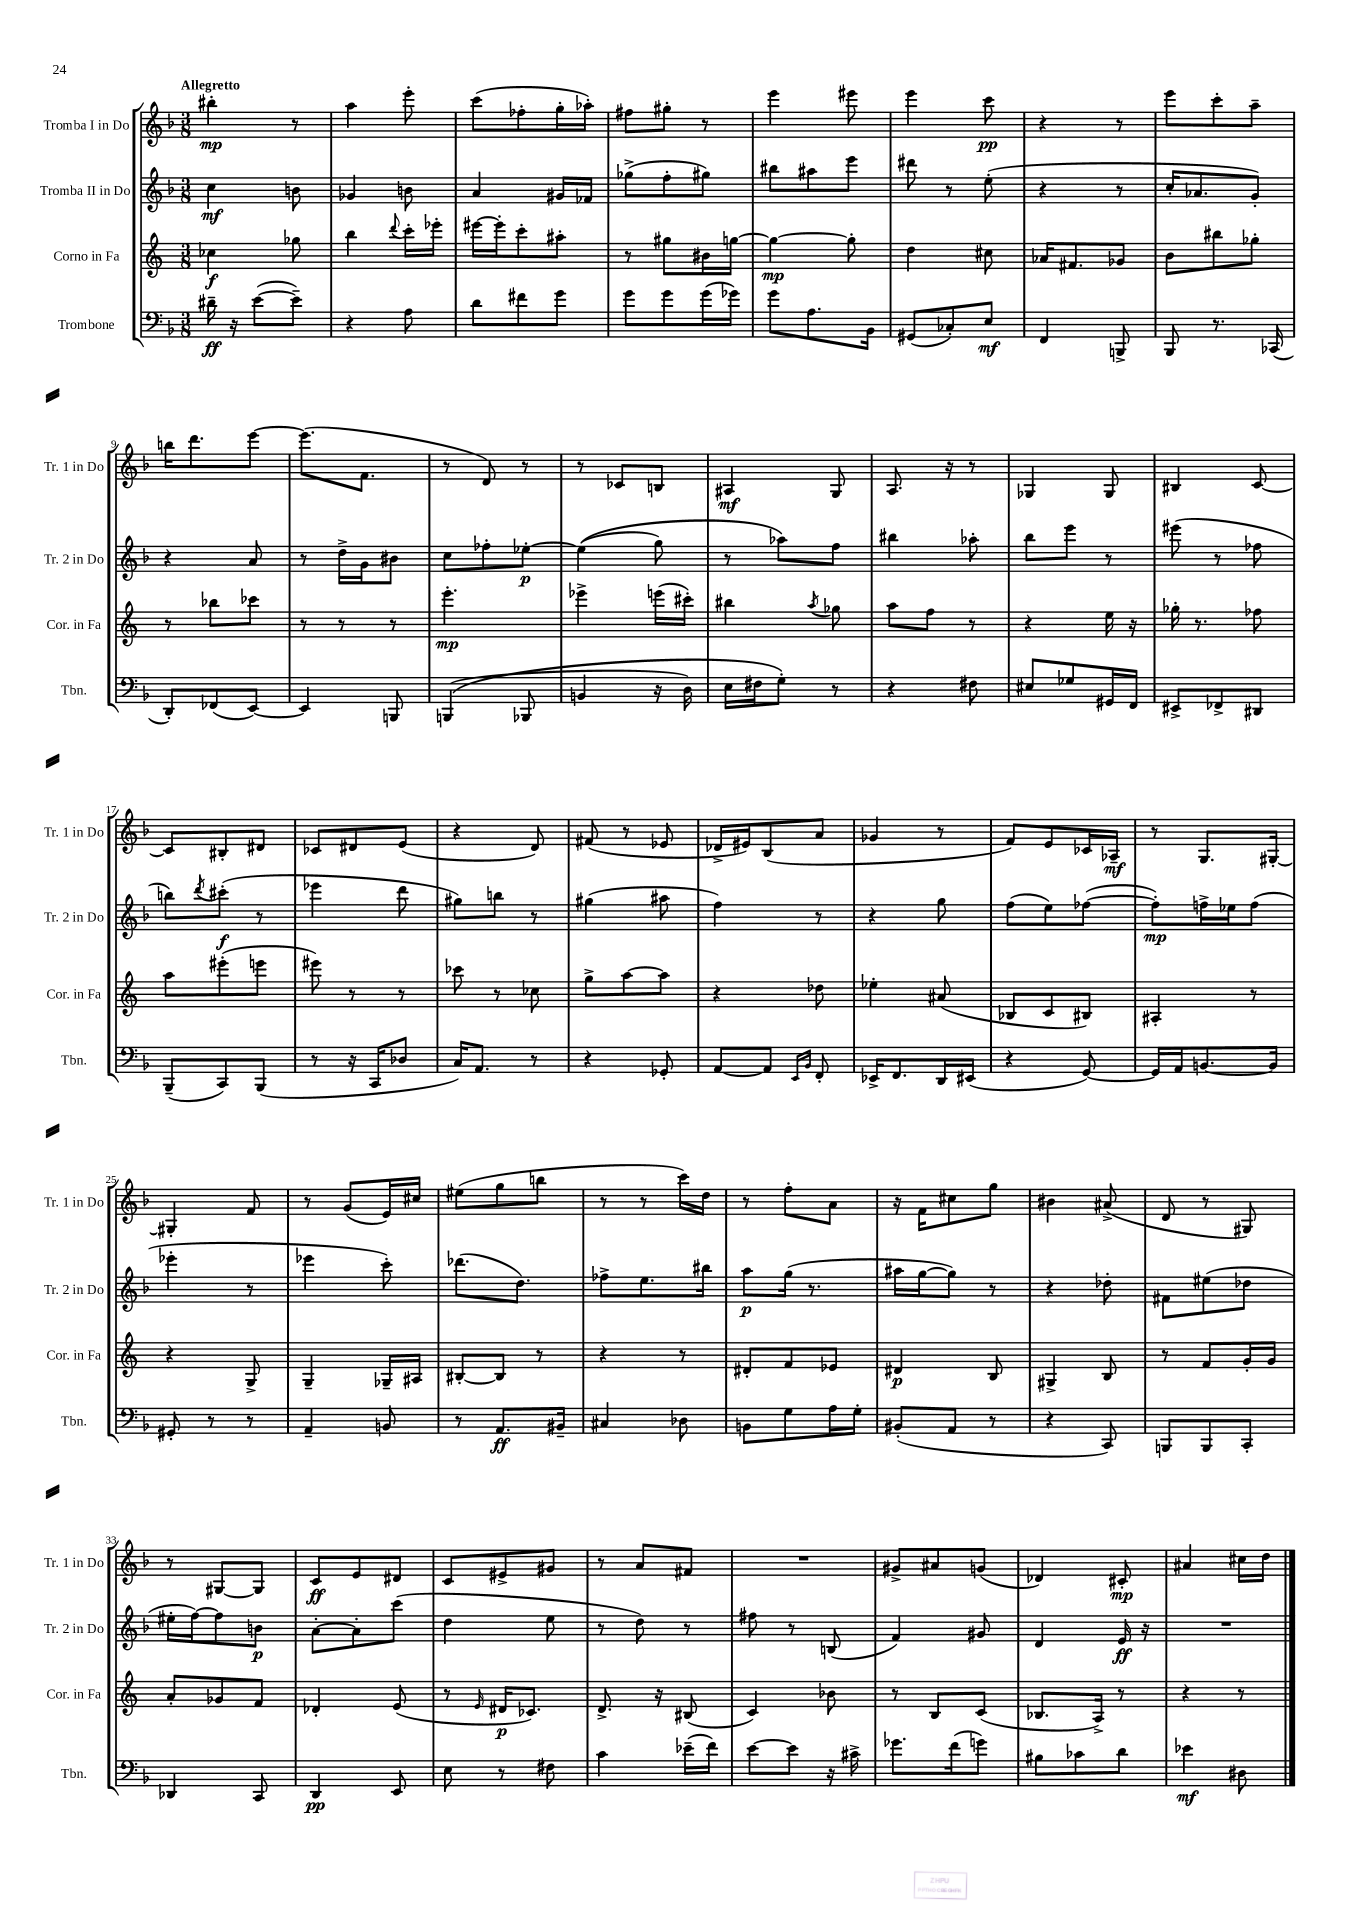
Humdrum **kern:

**kern	**kern	**kern	**kern
*staff4	*staff3	*staff2	*staff1
*clefF4	*clefG2	*clefG2	*clefG2
*k[b-]	*k[]	*k[b-]	*k[b-]
*M3/8	*M3/8	*M3/8	*M3/8
16d#~\	4cc-\	4cc\	4bb#'\
16r	.	.	.
([8e\L	.	.	.
8e~\]J)	8gg-\	8b\	8r
=	=	=	=
4r	4bb\	4g-/	4aa\
.	8qqddd/	.	.
8A\	16ccc'\LL	8b\	8eee'\
.	16eee-'\JJ	.	.
=	=	=	=
8d\L	[16eee#\LL	4a/	(8ccc\L
.	16eee#'\]J	.	.
8f#\	8ccc'\	.	8ff-'\
8g\J	8aa#'\J	16g#/LL	16gg'\L
.	.	16f-/JJ	16aa-'\JJ)
=	=	=	=
8g\L	8r	(8gg-^\L	8ff#\L
8g\	8gg#\L	8ff'\	8gg#'\J
(16g\L	16b#\L	8gg#\J)	8r
16g-\JJ)	[16gg\JJ	.	.
=	=	=	=
8g\L	4gg\_	8bb#\L	4eee\
8.A\	.	8aa#\	.
.	8gg'\]	8eee\J	8eee#\
16BB-\Jk	.	.	.
=	=	=	=
(8GG#/L	4dd\	8ddd#\	4eee\
8C-'/)	.	8r	.
8E/J	8cc#\	(8ee'\	8ccc\
=	=	=	=
4FF/	16a-/LK	4r	4r
.	8.f#/	.	.
8BBB^/	8g-/J	8r	8r
=	=	=	=
8BBB-/	8b\L	16cc'/LK	8eee\L
.	.	8.a-/	.
8.r	8bb#\	.	8ccc'\
.	8gg-'\J	8g'/J)	8aa~\J
(16CC-/	.	.	.
=	=	=	=
8DD'/L)	8r	4r	16bb\LK
.	.	.	8.ddd\
(8FF-/	8bb-\L	.	.
[8EE/J)	8ccc-\J	8a/	[8eee\J
=	=	=	=
4EE/]	8r	8r	(8.eee\]L
.	8r	16dd^\LL	.
.	.	16g\J	8.f\J
8BBB/	8r	8b#\J	.
=	=	=	=
&((4BBB/	4.eee'\	8cc\L	8r
.	.	8ff-'\	8d/)
8BBB-/	.	[8ee-'\J	8r
=	=	=	=
4BB/	4eee-^\	&((4ee-\]	8r
.	.	.	8c-/L
16r	(16eee\LL	8gg\)	8B/J
16D\)	16ccc#'\JJ)	.	.
=	=	=	=
16E\LL	4bb#\	8r	4A#/
16F#\J	.	.	.
8G'\J&)	.	8aa-\L&)	.
.	8qaa/	.	.
8r	8gg-\	8ff\J	8G/
=	=	=	=
4r	8aa\L	4bb#\	8.A/
.	8ff\J	.	.
.	.	.	16r
8F#\	8r	8aa-'\	8r
=	=	=	=
8E#/L	4r	8bb-\L	4G-/
8G-/	.	8eee\J	.
16GG#/L	16ee\	8r	8G-/
16FF/JJ	16r	.	.
=	=	=	=
8EE#^/L	16gg-'\	(8eee#\	4B#/
.	8.r	.	.
8FF-^/	.	8r	.
8DD#/J	8ff-\	8ff-\	[8c/
=	=	=	=
(8BBB-~/L	8aa\L	8bb\L)	8c/]L
.	.	8qddd/	.
8CC/)	(8eee#'\	(8ccc#'\J	8B#'/
(8BBB-/J	8eee\J	8r	8d#/J
=	=	=	=
8r	8eee#\)	4eee-\	8c-/L
16r	8r	.	8d#/
16CC/LK	.	.	.
8D-/J	8r	8ddd\	(8e/J
=	=	=	=
16C/LK)	8ccc-\	8gg#\L)	4r
8.AA/J	.	.	.
.	8r	8bb\J	.
8r	8cc-\	8r	8d/)
=	=	=	=
4r	8gg^\L	(4gg#\	(8f#/
.	[8aa\	.	8r
8GG-'/	8aa\]J	8aa#\	8e-/
=	=	=	=
[8AA/L	4r	4ff\)	16d-^/LL
.	.	.	16e#/J)
8AA/]J	.	.	(8B-/
16qqEE/LL	.	.	.
16qqBB-/JJ	.	.	.
8FF'/	8dd-\	8r	8a/J
=	=	=	=
16EE-^/LK	4ee-'\	4r	4g-/
8.FF/	.	.	.
16DD/L	(8a#/	8gg\	8r
(16EE#/JJ	.	.	.
=	=	=	=
4r	8B-/L	(8ff\L	8f/L)
.	8c/	8ee\)	8e/
[8GG/)	8B#/J)	([8ff-\J	16c-/L
.	.	.	16A-~/JJ
=	=	=	=
16GG/]LL	4A#'/	8ff-'\]L)	8r
16AA/J	.	.	.
[8.BB/	.	16ff^\L	8.G/L
.	.	16ee-\J	.
.	8r	(8ff\J	.
16BB/]Jk	.	.	[16G#'/Jk
=	=	=	=
8GG#'/	4r	4eee-'\	4G#'/]
8r	.	.	.
8r	8G^/	8r	8f/
=	=	=	=
4AA~/	4G~/	4eee-\	8r
.	.	.	(8g/L
8BB/	16G-~/LL	8ccc'\)	16e/L)
.	16A#/JJ	.	16cc#/JJ
=	=	=	=
8r	[8B#'/L	(8.ddd-\L	(8ee#\L
8.AA/L	8B#/]J	.	8gg\
.	.	8.dd\J)	.
.	8r	.	8bb\J
16BB#~/Jk	.	.	.
=	=	=	=
4C#/	4r	8ff-^\L	8r
.	.	8.ee\	8r
8D-\	8r	.	16ccc\LL)
.	.	16bb#\Jk	16dd\JJ
=	=	=	=
8BB\L	8d#'/L	8aa\L	8r
8G\	8f/	(16gg\Jk	8ff'\L
.	.	8.r	.
16A\L	8e-/J	.	8a\J
16G'\JJ	.	.	.
=	=	=	=
(8BB#'/L	4d#/	16aa#\LL	16r
.	.	[16gg\J	16f\LK
8AA/J	.	8gg\]J)	8cc#\
8r	8B/	8r	8gg\J
=	=	=	=
4r	4G#^/	4r	4b#\
8CC/)	8B/	8dd-'\	(8a#^/
=	=	=	=
8BBB/L	8r	8f#\L	8d/
8BBB/	8f/L	(8ee#\	8r
8CC'/J	16g'/L	8dd-\J	8G#/)
.	16g/JJ	.	.
=	=	=	=
4DD-/	8a'/L	16ee#'\LL	8r
.	.	[16ff\J)	.
.	8g-/	8ff\]	[8G#/L
8CC/	8f/J	8b\J	8G#/]J
=	=	=	=
4DD/	4d-'/	[8a'\L	8c/L
.	.	8a'\]	8e/
8EE/	(8e/	(8ccc\J	8d#/J
=	=	=	=
8E\	8r	4dd\	8c/L
.	16qqe/	.	.
8r	16d#/LK	.	8e#^/
.	8.c-/J)	.	.
8F#\	.	8ee\	8g#/J
=	=	=	=
4c\	8.d^/	8r	8r
.	.	8dd\)	8a/L
.	16r	.	.
(16e-~\LL	(8B#/	8r	8f#/J
16f\JJ)	.	.	.
=	=	=	=
[8e\L	4c/)	8ff#\	4.r
8e\]J	.	8r	.
16r	8b-\	(8B/	.
16c#^\	.	.	.
=	=	=	=
8.g-\L	8r	4f/)	8g#^/L
.	8B/L	.	8a#/
(16f\k	.	.	.
8g\J)	(8c/J	8g#/	(8g/J
=	=	=	=
8B#\L	8.B-/L	4d/	4d-/)
8c-\	.	.	.
.	16A^/Jk)	.	.
8d\J	8r	16e/	8c#'/
.	.	16r	.
=	=	=	=
4e-\	4r	4.r	4a#/
8D#\	8r	.	16cc#\LL
.	.	.	16dd\JJ
==	==	==	==
*-	*-	*-	*-
